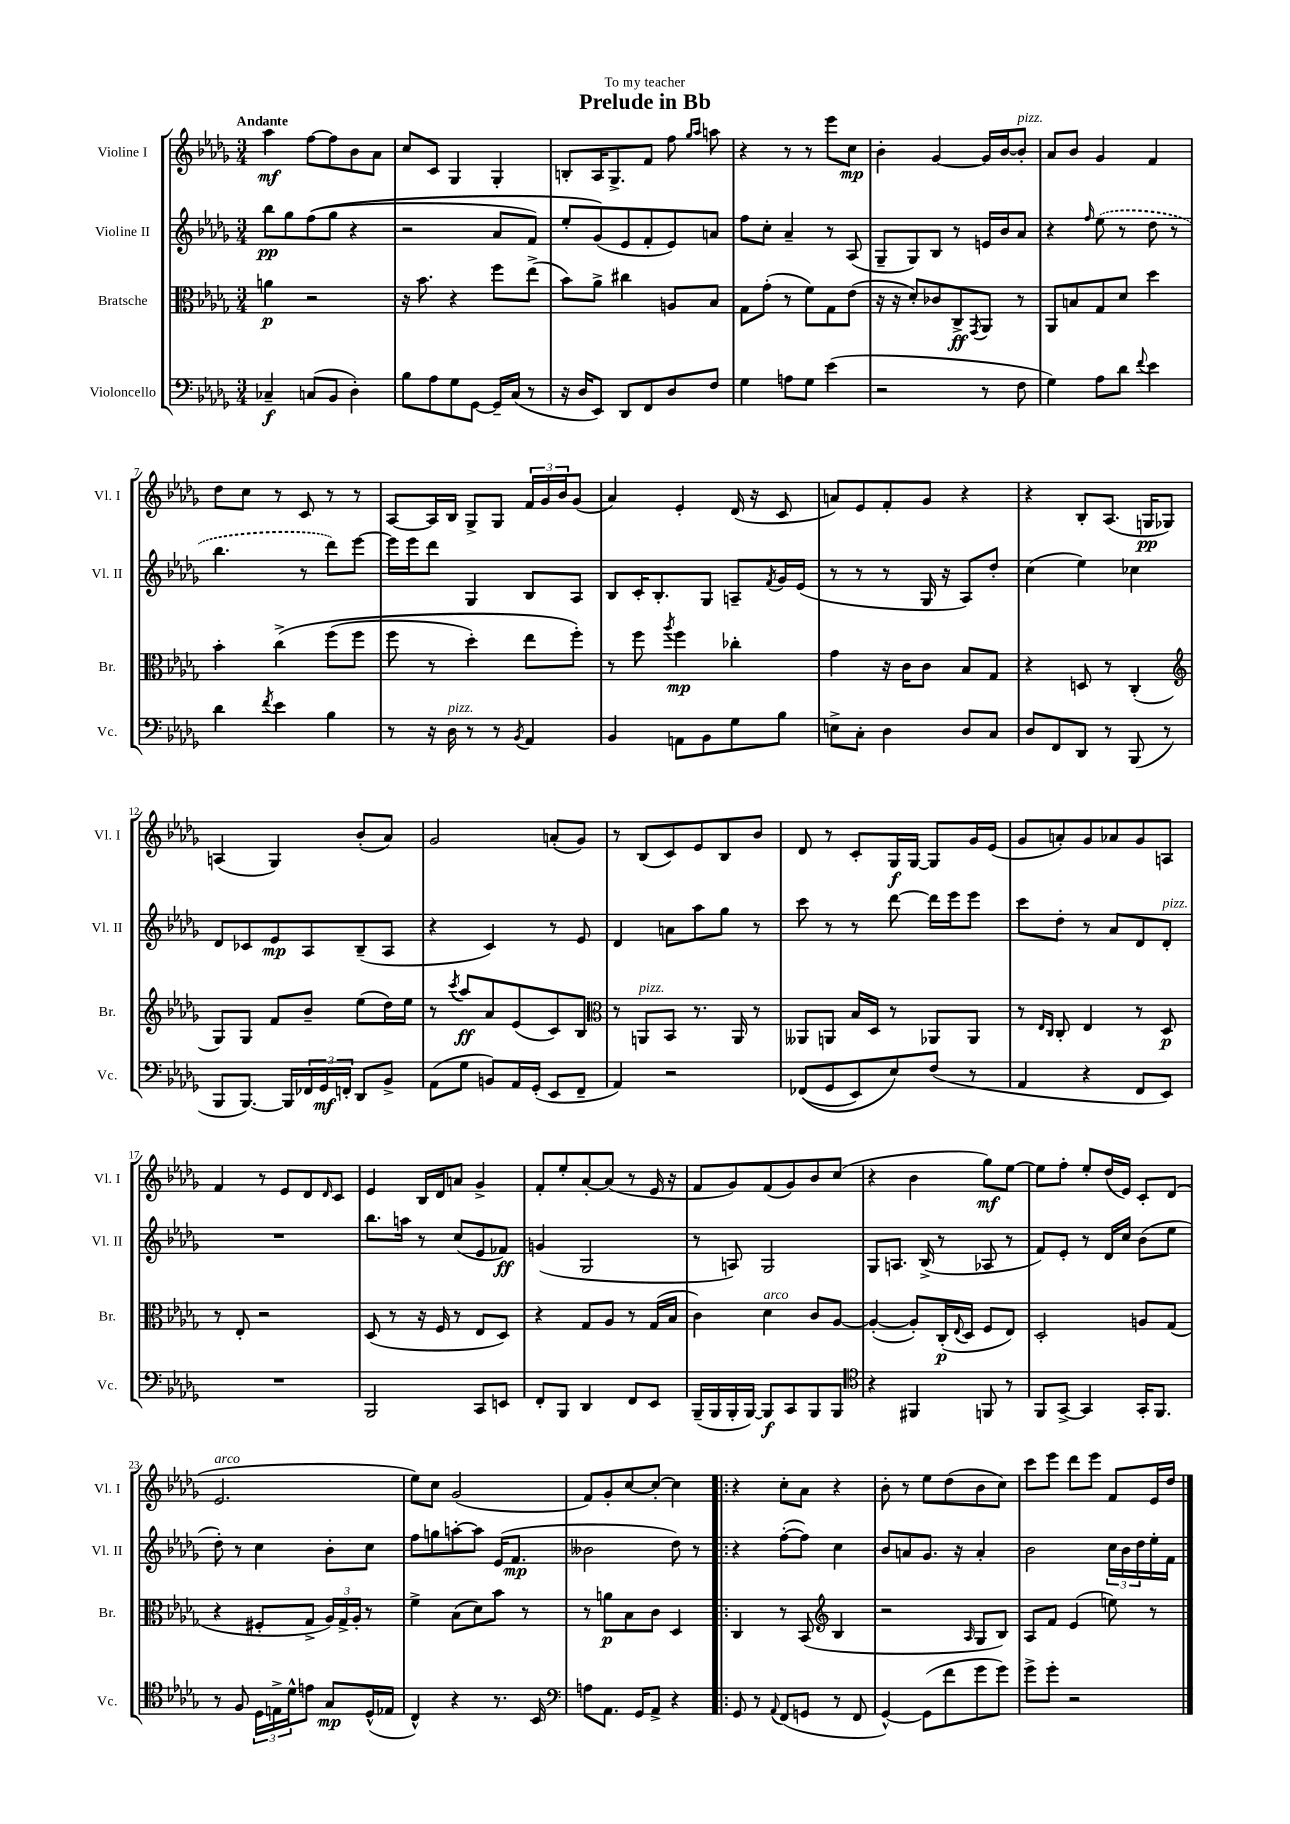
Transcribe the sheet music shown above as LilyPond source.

\header { title = "Prelude in Bb" dedication = "To my teacher" }
<<
\new StaffGroup <<
\new Staff = "s0" \with { instrumentName = "Violine I" shortInstrumentName = "Vl. I" } {
    \clef treble \key des \major \numericTimeSignature \time 3/4 \tempo "Andante"
    aes''4\mf f''8~ f''8 bes'8 aes'8 |
    c''8 c'8 ges4 ges4-. |
    b8-. aes16 ges8.-> f'8 f''8 \grace { ges''16 aes''16 } a''8 |
    r4 r8 r8 ees'''8 c''8\mp |
    bes'4-. ges'4~ ges'16 bes'16~ bes'8-.^\markup { \italic "pizz." } |
    aes'8 bes'8 ges'4 f'4 |
    des''8 c''8 r8 c'8 r8 r8 |
    aes8~ aes16 bes16 ges8-> ges8 \tuplet 3/2 { f'16 ges'16 bes'16 } ges'8( |
    aes'4) ees'4-. des'16( r16 c'8 |
    a'8) ees'8 f'8-. ges'8 r4 |
    r4 bes8-. aes8.( g16\pp ges8) |
    a4( ges4) bes'8-.( aes'8) |
    ges'2 a'8-.( ges'8) |
    r8 bes8( c'8) ees'8 bes8 bes'8 |
    des'8 r8 c'8-. ges16\f ges16~ ges8 ges'16 ees'16( |
    ges'8 a'8-.) ges'8 aes'8 ges'8 a8 |
    f'4 r8 ees'8 des'8 \grace { des'16 } c'8 |
    ees'4 bes16 des'16 a'8 ges'4-> |
    f'8-. ees''8-. aes'8~-. aes'8( r8 ees'16 r16 |
    f'8 ges'8) f'8( ges'8) bes'8 c''8( |
    r4 bes'4 ges''8\mf) ees''8~ |
    ees''8 f''8-. ees''8-. des''16( ees'16) c'8-. des'8( |
    ees'2.^\markup { \italic "arco" } |
    ees''8) c''8 ges'2( |
    f'8) ges'8-. c''8~ c''8~-. c''4 |
    \bar ".|:" r4 c''8-. aes'8 r4 |
    bes'8-. r8 ees''8 des''8( bes'8 c''8) |
    c'''8 ees'''8 des'''8 ees'''8 f'8 ees'16 des''16 \bar "|." |
}
\new Staff = "s1" \with { instrumentName = "Violine II" shortInstrumentName = "Vl. II" } {
    \clef treble \key des \major \numericTimeSignature \time 3/4
    bes''8\pp ges''8 f''8(\( ges''8 r4 |
    r2 aes'8 f'8) |
    ees''8-. ges'8(\) ees'8 f'8-. ees'8) a'8 |
    f''8 c''8-. aes'4-- r8 aes8( |
    ges8-- ges8) bes8 r8 e'16 bes'16 aes'8 |
    r4 \grace { f''16 } \once \slurDashed ees''8( r8 des''8 r8 |
    bes''4. r8 des'''8) ees'''8~ |
    ees'''16 ees'''16 des'''8 ges4 bes8 aes8 |
    bes8 c'16-. bes8.-. ges8 a8-- \acciaccatura { f'8 } ges'16 ees'16( |
    r8 r8 r8 ges16 r16 aes8) des''8-. |
    c''4( ees''4) ces''4 |
    des'8 ces'8 ees'8\mp aes8 bes8--( aes8 |
    r4 c'4) r8 ees'8 |
    des'4 a'8 aes''8 ges''8 r8 |
    c'''8 r8 r8 des'''8~ des'''16 ees'''16 ees'''8 |
    c'''8 des''8-. r8 aes'8 des'8 des'8-.^\markup { \italic "pizz." } |
    R2. |
    bes''8. a''16 r8 c''8( ees'8 fes'8\ff) |
    g'4( ges2 |
    r8 a8) ges2 |
    ges8 a8. bes16->( r8 aes8 r8 |
    f'8) ees'8-. r8 des'16 c''16 bes'8( ees''8 |
    des''8-.) r8 c''4 bes'8-. c''8 |
    f''8 g''8 a''8~-. a''8 ees'16( f'8.\mp |
    beses'2 des''8) r8 |
    \bar ".|:" r4 f''8~-.( f''8) c''4 |
    bes'8 a'8 ges'8. r16 a'4-. |
    bes'2 \tuplet 3/2 { c''16 bes'16 des''16 } ees''16-. f'16 \bar "|." |
}
\new Staff = "s2" \with { instrumentName = "Bratsche" shortInstrumentName = "Br." } {
    \clef alto \key des \major \numericTimeSignature \time 3/4
    a'4\p r2 |
    r16 bes'8. r4 f''8 ees''8->( |
    bes'8) aes'8-> cis''4 a8 bes8 |
    ges8 ges'8-.( r8 f'8) ges8 ees'8( |
    r16 r16 des'8-.) ces'8 c8->\ff \acciaccatura { ges,8 } aes,8 r8 |
    aes,8 b8 ges8 des'8 des''4 |
    bes'4-. c''4->\( f''8( f''8 |
    f''8 r8 des''4-.) ees''8 f''8-.\) |
    r8 f''8 \acciaccatura { aes''8 } f''4\mp ces''4-. |
    ges'4 r16 c'16 c'8 bes8 ges8 |
    r4 d8 r8 c4-.( |
    \clef treble ges8) ges8 f'8 bes'8-- ees''8( des''16) ees''16 |
    r8 \acciaccatura { c'''8 } aes''8\ff aes'8 ees'8( c'8) bes8 |
    \clef alto r8 a,8^\markup { \italic "pizz." } bes,8 r8. a,16 r8 |
    aeses,8 a,8 bes16 des16 r8 aes,8 aes,8 |
    r8 \grace { ees16 c16 } c8-. ees4 r8 des8\p |
    r8 ees8-. r2 |
    des8( r8 r16 f16 r8 ees8 des8) |
    r4 ges8 aes8 r8 ges16( bes16 |
    c'4) des'4^\markup { \italic "arco" } c'8 aes8~ |
    aes4~-.( aes8-.) c16-.\p( \appoggiatura { ees8 } des16 f8 ees8) |
    des2-. a8 ges8( |
    r4 fis8-. ges8-> \tuplet 3/2 { aes16) ges16-> aes16-. } r8 |
    f'4-> bes8( des'8) bes'8 r8 |
    r8 a'8\p bes8 c'8 des4 |
    \bar ".|:" c4 r8 bes,8( \clef treble bes4 |
    r2 \grace { aes16 } ges8 bes8) |
    aes8 f'8 ees'4( e''8) r8 \bar "|." |
}
\new Staff = "s3" \with { instrumentName = "Violoncello" shortInstrumentName = "Vc." } {
    \clef bass \key des \major \numericTimeSignature \time 3/4
    ces4--\f c8( bes,8 des4-.) |
    bes8 aes8 ges8 ges,8~ ges,16-- c16( r8 |
    r16 des16 ees,8) des,8 f,8 des8 f8 |
    ges4 a8 ges8 ees'4( |
    r2 r8 f8 |
    ges4) aes8 des'8 \appoggiatura { f'8 } ees'4 |
    des'4 \acciaccatura { f'8 } ees'4 bes4 |
    r8 r16 des16^\markup { \italic "pizz." } r8 r8 \acciaccatura { bes,8 } aes,4 |
    bes,4 a,8 bes,8 ges8 bes8 |
    e8-> c8-. des4 des8 c8 |
    des8 f,8 des,8 r8 bes,,8( r8 |
    bes,,8 bes,,8.~) bes,,16 \tuplet 3/2 { fes,16 ges,16\mf f,16-. } des,8 bes,8-> |
    aes,8( ges8 b,8) aes,16 ges,16-.( ees,8 f,8-- |
    aes,4) r2 |
    fes,8(\( ges,8 ees,8) ees8\) f8( r8 |
    aes,4 r4 f,8 ees,8) |
    R2. |
    bes,,2 c,8 e,8 |
    f,8-. bes,,8 des,4 f,8 ees,8 |
    bes,,16--( bes,,16 bes,,16-. bes,,16~) bes,,8\f c,8 bes,,8 bes,,8 |
    \clef tenor r4 fis,4 f,8 r8 |
    f,8 ges,8~-> ges,4 ges,16-. f,8. |
    r8 f8 \tuplet 3/2 { des16 e16-> des'16-^ } e'8 ges8\mp des16-^( ees16 |
    c4-^) r4 r8. bes,16 |
    \clef bass a8 aes,8. ges,16 aes,8-> r4 |
    \bar ".|:" ges,8 r8 \appoggiatura { aes,8 } f,8( g,8 r8 f,8 |
    ges,4~-^) ges,8( f'8 ges'8 ges'8) |
    ges'8-> ges'8-. r2 \bar "|." |
}
>>
>>
